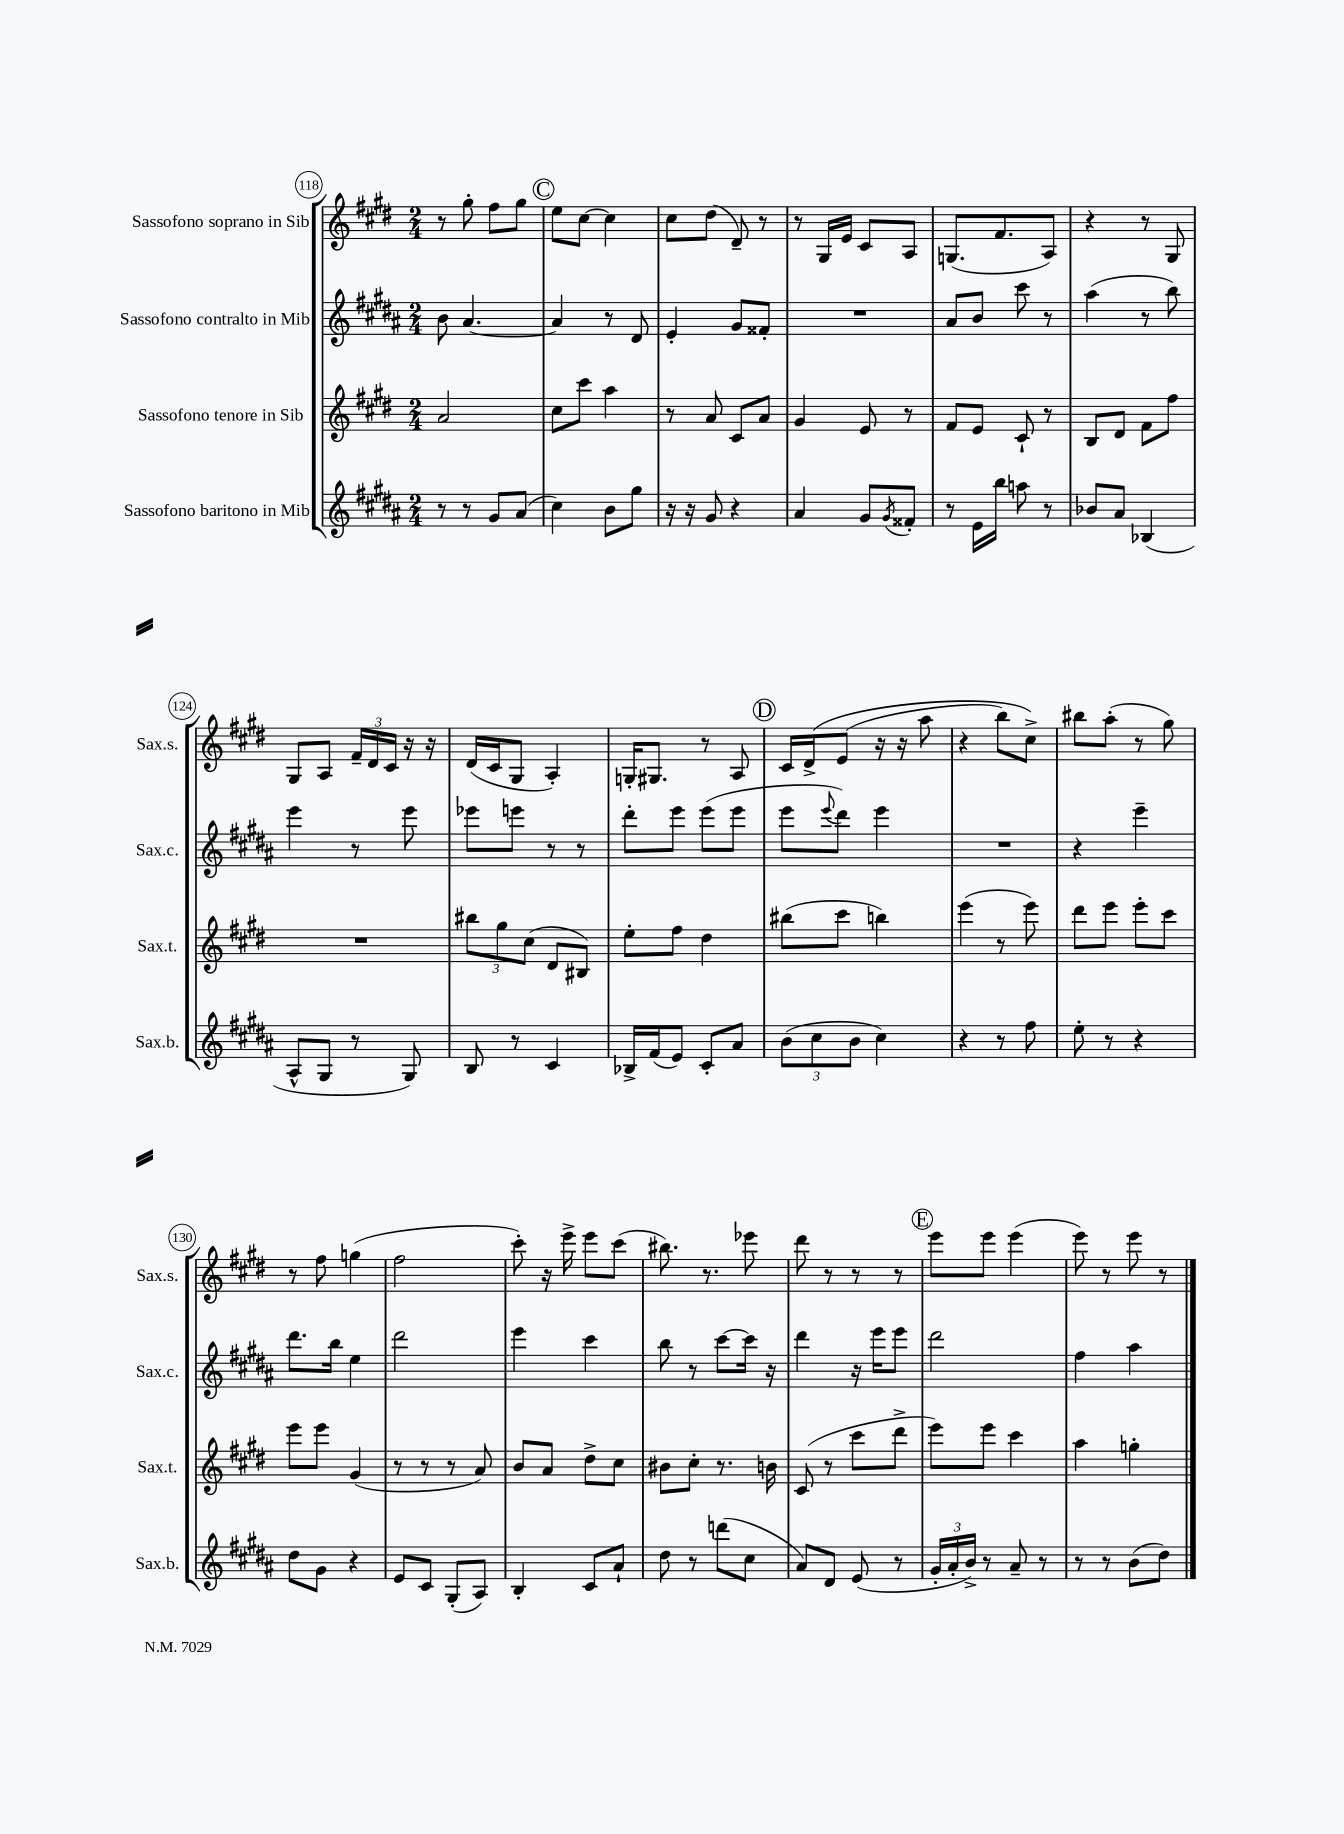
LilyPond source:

<<
\new StaffGroup <<
\new Staff = "s0" \with { instrumentName = "Sassofono soprano in Sib" shortInstrumentName = "Sax.s." } {
    \clef treble \key e \major \numericTimeSignature \time 2/4
    r8 gis''8-. fis''8 gis''8 |
    \mark \markup { \circle "C" } e''8 cis''8~ cis''4 |
    cis''8 dis''8( dis'8--) r8 |
    r8 gis16 e'16 cis'8 a8 |
    g8.( fis'8. a8) |
    r4 r8 gis8 |
    gis8 a8 \tuplet 3/2 { fis'16-- dis'16 cis'16 } r16 r16 |
    dis'16( cis'16 gis8 a4-.) |
    g16-. gis8. r8 a8 |
    \mark \markup { \circle "D" } cis'16 dis'16->\( e'8( r16 r16 a''8 |
    r4 b''8) cis''8->\) |
    bis''8 a''8-.( r8 gis''8) |
    r8 fis''8 g''4( |
    fis''2 |
    cis'''8-.) r16 e'''16-> e'''8 cis'''8( |
    bis''8.) r8. ees'''8 |
    dis'''8 r8 r8 r8 |
    \mark \markup { \circle "E" } e'''8 e'''8 e'''4( |
    e'''8) r8 e'''8 r8 \bar "|." |
}
\new Staff = "s1" \with { instrumentName = "Sassofono contralto in Mib" shortInstrumentName = "Sax.c." } {
    \clef treble \key b \major \numericTimeSignature \time 2/4
    b'8 ais'4.~ |
    \mark \markup { \circle "C" } ais'4 r8 dis'8 |
    e'4-. gis'8 fisis'8-. |
    R2 |
    ais'8 b'8 cis'''8 r8 |
    ais''4( r8 b''8) |
    e'''4 r8 e'''8 |
    ees'''8 e'''8 r8 r8 |
    dis'''8-. e'''8 e'''8( e'''8 |
    \mark \markup { \circle "D" } e'''8 \appoggiatura { e'''8 } dis'''8) e'''4 |
    R2 |
    r4 e'''4-- |
    dis'''8. b''16 e''4 |
    dis'''2 |
    e'''4 cis'''4 |
    b''8 r8 cis'''8~ cis'''16 r16 |
    dis'''4 r16 e'''16 e'''8 |
    \mark \markup { \circle "E" } dis'''2 |
    fis''4 ais''4 \bar "|." |
}
\new Staff = "s2" \with { instrumentName = "Sassofono tenore in Sib" shortInstrumentName = "Sax.t." } {
    \clef treble \key e \major \numericTimeSignature \time 2/4
    a'2 |
    \mark \markup { \circle "C" } cis''8 cis'''8 a''4 |
    r8 a'8 cis'8 a'8 |
    gis'4 e'8 r8 |
    fis'8 e'8 cis'8-! r8 |
    b8 dis'8 fis'8 fis''8 |
    R2 |
    \tuplet 3/2 { bis''8 gis''8 cis''8( } dis'8 bis8) |
    e''8-. fis''8 dis''4 |
    \mark \markup { \circle "D" } bis''8( cis'''8 b''4) |
    e'''4( r8 e'''8) |
    dis'''8 e'''8 e'''8-. cis'''8 |
    e'''8 e'''8 gis'4( |
    r8 r8 r8 a'8) |
    b'8 a'8 dis''8-> cis''8 |
    bis'8 cis''8-. r8. b'16 |
    cis'8( r8 cis'''8 dis'''8-> |
    \mark \markup { \circle "E" } e'''8) e'''8 cis'''4 |
    a''4 g''4-. \bar "|." |
}
\new Staff = "s3" \with { instrumentName = "Sassofono baritono in Mib" shortInstrumentName = "Sax.b." } {
    \clef treble \key b \major \numericTimeSignature \time 2/4
    r8 r8 gis'8 ais'8( |
    \mark \markup { \circle "C" } cis''4) b'8 gis''8 |
    r16 r16 gis'8 r4 |
    ais'4 gis'8 \acciaccatura { gis'8 } fisis'8-. |
    r8 e'16 b''16 a''8 r8 |
    bes'8 ais'8 bes4( |
    ais8-^ gis8 r8 gis8) |
    b8 r8 cis'4 |
    bes16-> fis'16( e'8) cis'8-. ais'8 |
    \mark \markup { \circle "D" } \tuplet 3/2 { b'8( cis''8 b'8 } cis''4) |
    r4 r8 fis''8 |
    e''8-. r8 r4 |
    dis''8 gis'8 r4 |
    e'8 cis'8 gis8-.( ais8) |
    b4-. cis'8 ais'8-! |
    dis''8 r8 d'''8( cis''8 |
    ais'8) dis'8 e'8( r8 |
    \mark \markup { \circle "E" } \tuplet 3/2 { gis'16-. ais'16-. b'16->) } r8 ais'8-- r8 |
    r8 r8 b'8( dis''8) \bar "|." |
}
>>
>>
\layout { \context { \Score currentBarNumber = #118 \override BarNumber.stencil = #(make-stencil-circler 0.1 0.3 ly:text-interface::print) } }
